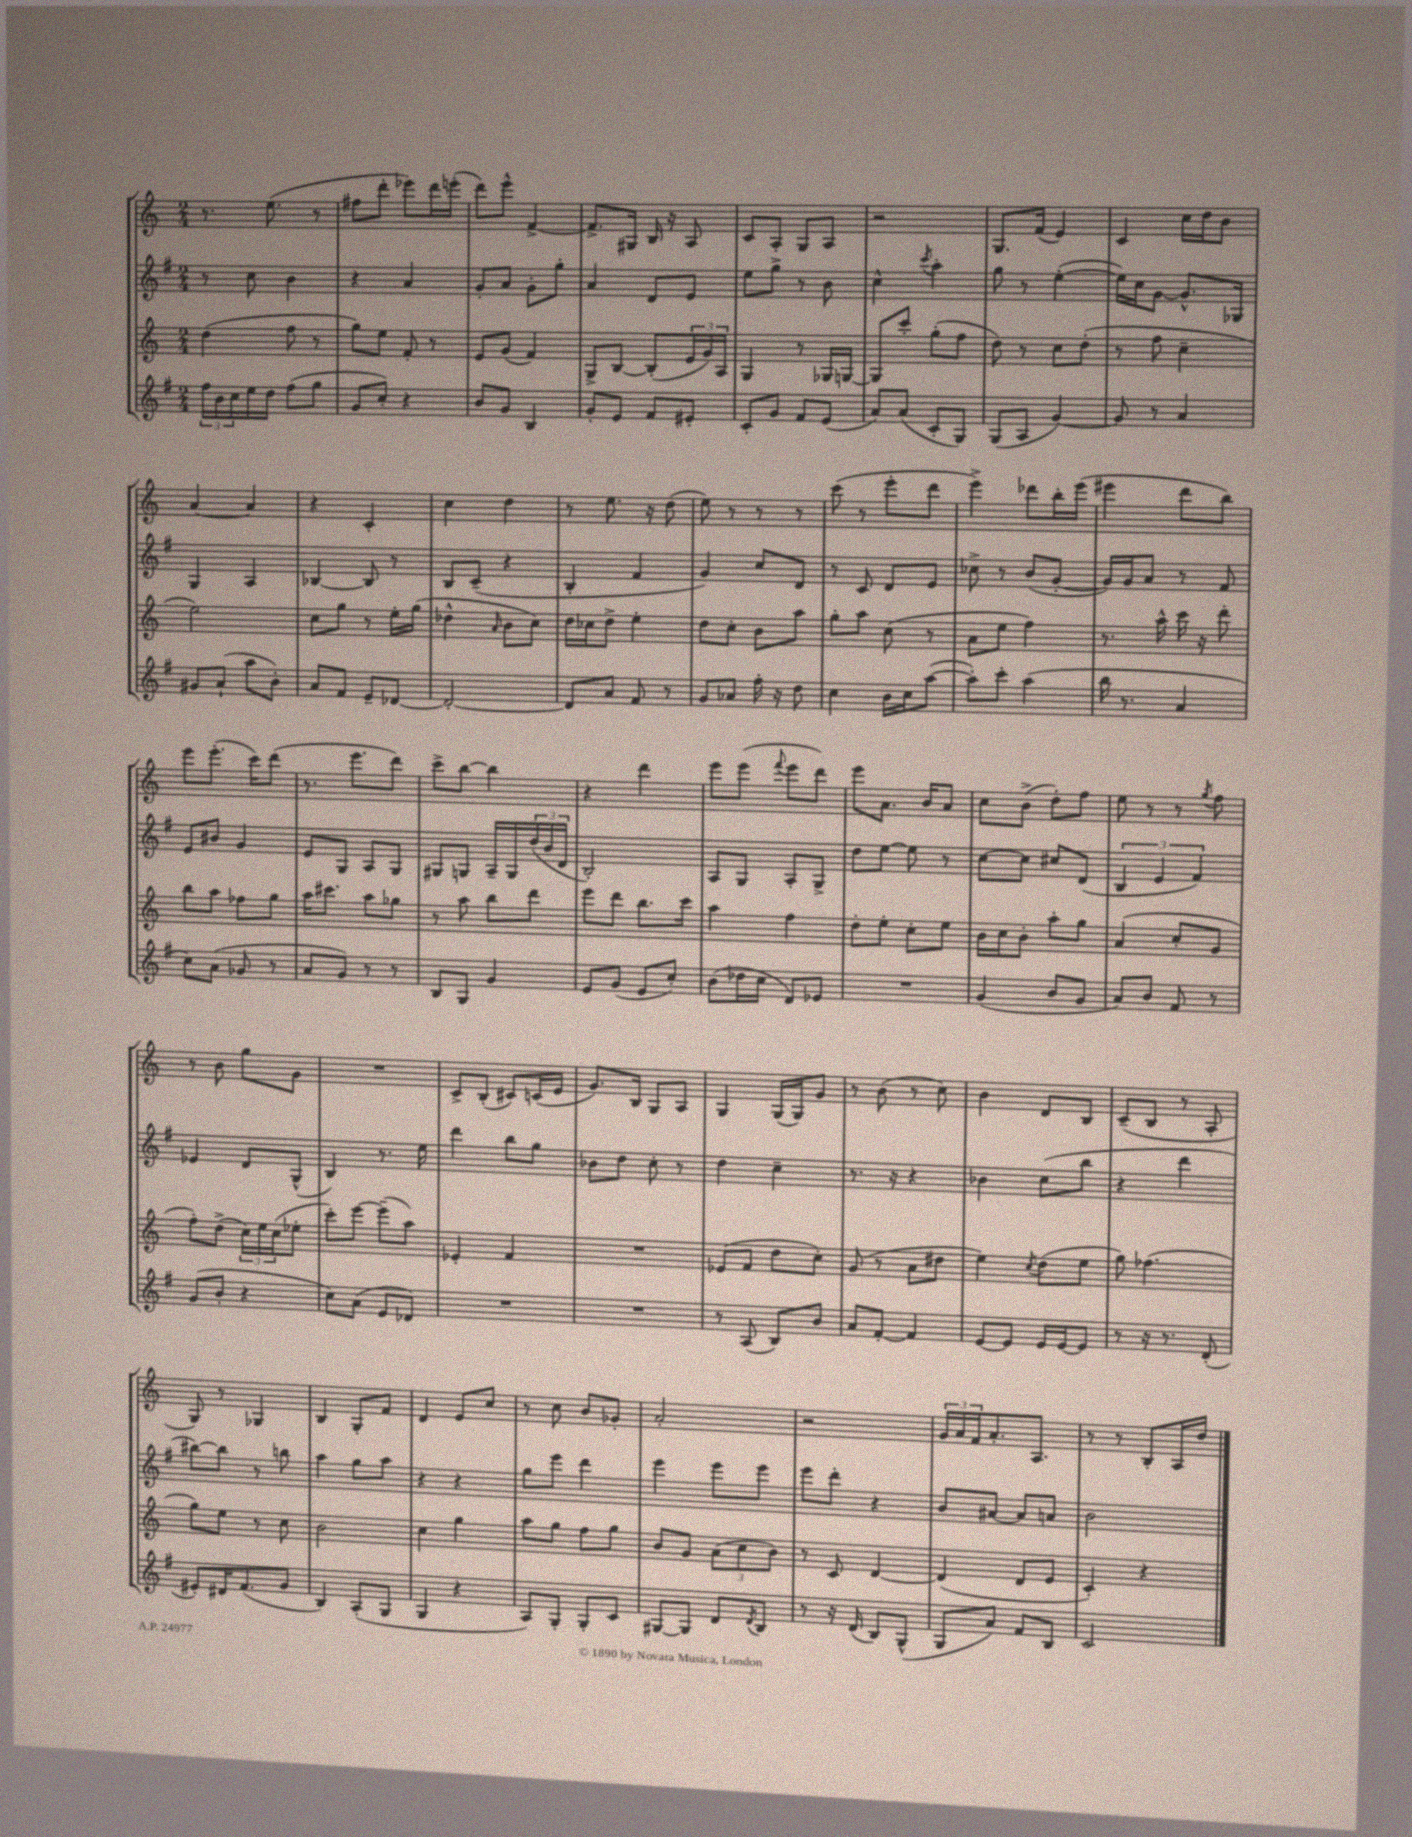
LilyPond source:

<<
\new StaffGroup <<
\new Staff = "s0" {
    \clef treble \key c \major \numericTimeSignature \time 2/4
    r8. e''8.( r8 |
    fis''8 d'''8-. ees'''8) d'''16 e'''16-.( |
    d'''8) e'''8-^ f'4~-> |
    f'8.-> gis16 b16 r16 a8 |
    c'8 a8-. g8 a8 |
    r2 |
    g8. f'16( e'4) |
    c'4 c''16 d''16 b'8 |
    a'4~ a'4 |
    r4 c'4-. |
    c''4 d''4 |
    r8 e''8. r16 d''8( |
    e''8) r8 r8 r8 |
    c'''8( r8 e'''8-. d'''8 |
    e'''4->) des'''8 b''16-. e'''16( |
    eis'''4 d'''8 b''8) |
    e'''8 e'''8.-.( c'''16) d'''8( |
    r8. e'''8. d'''8) |
    c'''8-> b''8~ b''4 |
    r4 d'''4 |
    e'''8 e'''8( \appoggiatura { f'''8 } e'''8 d'''8) |
    e'''8 a'8. b'16 a'8 |
    c''8 b'8->( d''8-.) f''8 |
    e''8 r8 r8 \acciaccatura { g''8 } f''8 |
    r8 b'8 g''8 g'8 |
    R2 |
    c'8-> b8-.( cis'8) c'16( e'16 |
    g'8.) b16 g8 a8 |
    g4 g16( g16) g'8 |
    r8 b'8( r8 c''8) |
    b'4 d'8 b8 |
    c'8--( b8 r8 a8-. |
    g8) r8 ges4 |
    b4 g8-. f'8 |
    d'4 e'8 c''8 |
    r8 c''8 b'8 ges'8-. |
    a'2-. |
    r2 |
    \tuplet 3/2 { g'16 a'16 f'16 } a'8.-. a8. |
    r8 r8 b8-. a16 d''16 \bar "|." |
}
\new Staff = "s1" {
    \clef treble \key g \major \numericTimeSignature \time 2/4
    r8 c''8 b'4 |
    r4 a'4 |
    g'8-. a'8 g'8-. g''8-. |
    a'4 d'8 e'8 |
    e''8 g''8-> r8 b'8 |
    c''4-^ \acciaccatura { c'''8 } a''4-. |
    g''8 r8 e''4~-.( |
    e''16) c''16 g'8~ g'8.-^ ges16 |
    g4 a4 |
    bes4~ bes8 r8 |
    b8 c'8--( r4 |
    b4-. fis'4 |
    g'4) c''8 d'8 |
    r8 c'8 d'8 e'8 |
    ces''8-> r8 b'8( g'8~-. |
    g'16) g'16 a'8 r8 fis'8 |
    e'8 bis'8 g'4 |
    e'8 g8 a8 g8 |
    gis8 g8 a16-- g16 \tuplet 3/2 { d''16( b'16 d'16 } |
    b2-.) |
    a8 g8 a8-. g8-> |
    d''8 e''8~ e''8 r8 |
    c''8~ c''8 cis''8 d'8( |
    \tuplet 3/2 { b4 e'4 fis'4) } |
    ees'4 d'8 g8-^( |
    b4) r8. e''16 |
    d'''4 b''8 g''8 |
    bes'8 d''8 c''8-. r8 |
    d''4 c''4-- |
    r8. r16 r4 |
    bes'4 c''8( b''8 |
    r4 d'''4 |
    bis''8~) bis''8 r8 b''8 |
    a''4 g''8 a''8 |
    r4 r4 |
    g''8 e'''8 d'''4 |
    e'''4 e'''8 e'''8 |
    e'''8 d'''8-. r4 |
    b'8 ais'8~ ais'8 a'8 |
    b'2 \bar "|." |
}
\new Staff = "s2" {
    \clef treble \key c \major \numericTimeSignature \time 2/4
    d''4( f''8 r8 |
    g''8) e''8 f'8-. r8 |
    e'8 g'8( f'4) |
    g8-> b8~ b8-.( \tuplet 3/2 { e'16 g'16) a16 } |
    g4 r8 ges16 g16~ |
    g8 c'''8-. g''8-.( f''8 |
    d''8) r8 c''8 d''8-.( |
    r8 f''8 c''4-- |
    e''2) |
    c''8 g''8 r8 e''16-. g''16( |
    des''4-^ \grace { a'16 } b'8 c''8) |
    d''16 ces''16 d''8-> e''4-. |
    d''8 c''8-. b'8 a''8 |
    g''8-. a''8 c''8( r8 |
    a'8 e''8 f''4) |
    r8. a''16-^ c'''16 r16 d'''8-. |
    b''8 a''8 fes''8 g''8 |
    a''16 cis'''8. a''8 ges''8 |
    r8 a''8 b''8 d'''8 |
    e'''8 d'''8 b''8. c'''16 |
    a''4 f''4 |
    d''8-. e''8-. c''8-. e''8 |
    b'16 c''16 b'8-. a''8-. g''8 |
    a'4( c''8-. g'8 |
    f''8-.) d''8->( \tuplet 3/2 { c''16) e''16 c''16( } ees''8-. |
    c'''8-.) e'''8~ e'''8--( a''8) |
    ees'4-. f'4 |
    R2 |
    ees'8( f'8 d''8 c''8-.) |
    g'8( r8 a'8 dis''8 |
    e''4) \acciaccatura { c''8 } d''8( e''8 |
    g''8) fes''4.( |
    g''8) e''8 r8 c''8 |
    b'2 |
    c''4 g''4 |
    a''8 g''8 f''8 g''8 |
    b'8 g'8 \tuplet 3/2 { a'8( c''8 b'8) } |
    r8 c'8 d'4~ |
    d'4( d'8 e'8 |
    c'4-.) r4 \bar "|." |
}
\new Staff = "s3" {
    \clef treble \key g \major \numericTimeSignature \time 2/4
    \tuplet 3/2 { fis''16 b'16 c''16 } e''16 d''16 fis''8( g''8 |
    g'8 c''8-.) r4 |
    b'8 g'8 b4 |
    g'8-. e'8 fis'8 eis'8-. |
    c'8-. g'8 fis'8 e'8( |
    a'8) a'8( c'8-. g8) |
    g8( a8 g'4~) |
    g'8 r8 a'4 |
    gis'8 a'8-!( a''8 b'8-.) |
    a'8 fis'8 e'8-- des'8~ |
    des'2~-. |
    des'8 a'8 fis'8 r8 |
    g'8 aes'8 fis''16-. r16 d''8 |
    c''4 b'16 c''16 a''8~( |
    a''8-.) c'''8-. a''4( |
    b''16 r8. a'4 |
    c''8) a'8( ges'8 r8 |
    a'8 g'8) r8 r8 |
    b8 g8 g'4 |
    e'8 g'8( e'8 c''8-.) |
    b'8( des''16 c''16 d'8) ees'8 |
    R2 |
    g'4( b'8 g'8 |
    a'8) b'8 fis'8 r8 |
    g'8( b'8-. r4 |
    c''8) a'8( e'8 des'8) |
    R2 |
    R2 |
    r8 a8( b8) b'8 |
    a'8 fis'8~-. fis'4 |
    e'8~ e'8 e'16 e'16~ e'8 |
    r8 r16 r8. d'8-.( |
    eis'8-.) dis'16 fis'8.( g'8 |
    b4) a8-.( g8 |
    g4 r4 |
    a8) g8-. g8-. c'8 |
    gis8~ gis8 d'8 \acciaccatura { d'8 } b8 |
    r8 r16 d'16( b8) g8-^( |
    g8 a'8) fis'8 b8 |
    c'2 \bar "|." |
}
>>
>>
\layout { \context { \Score \remove "Bar_number_engraver" } }
